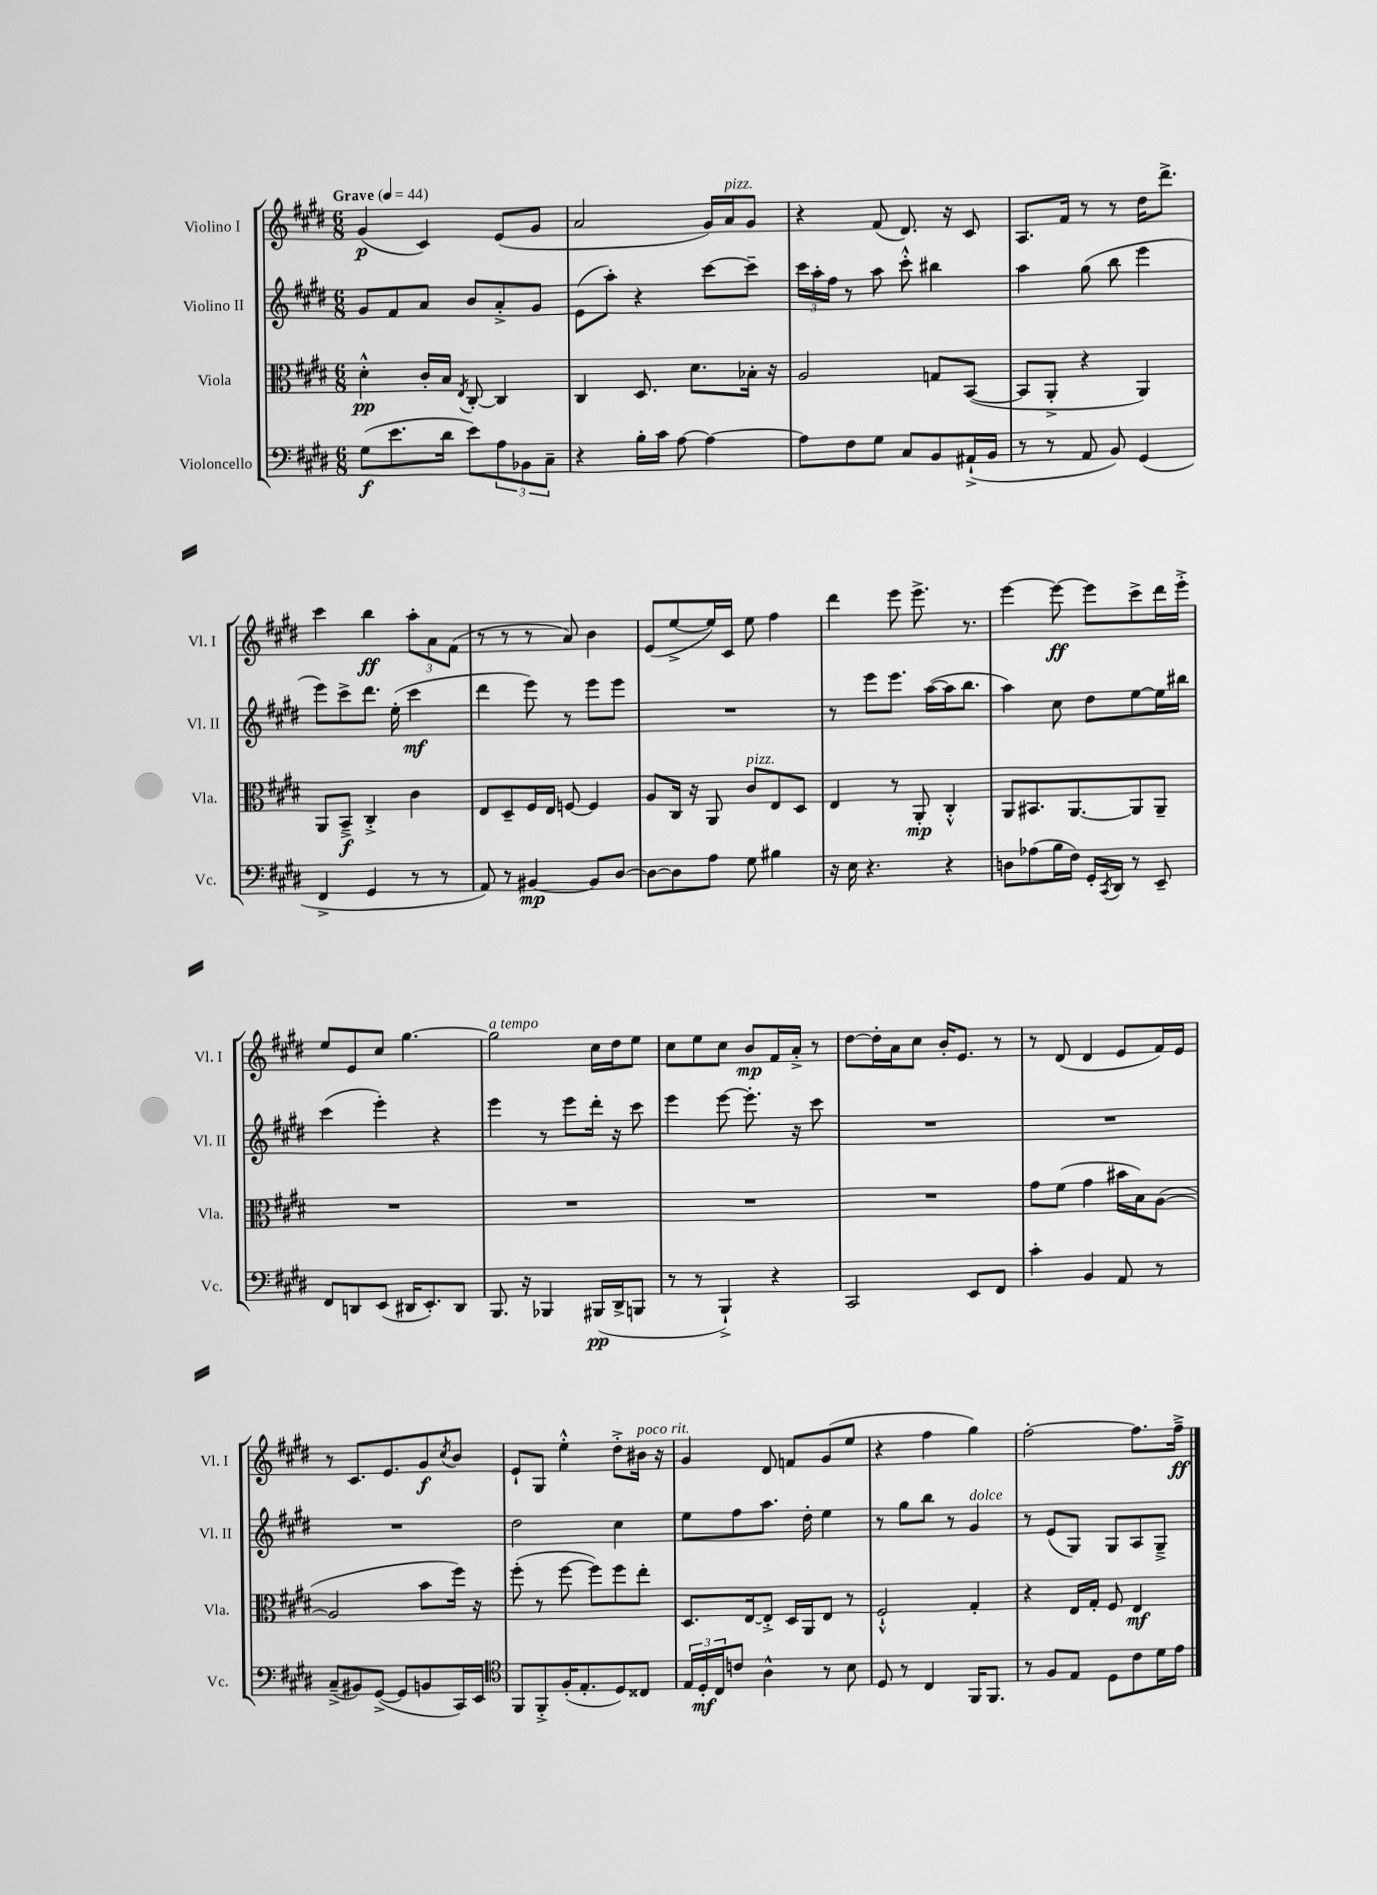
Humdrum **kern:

**kern	**kern	**kern	**kern
*staff4	*staff3	*staff2	*staff1
*clefF4	*clefC3	*clefG2	*clefG2
*k[f#c#g#d#]	*k[f#c#g#d#]	*k[f#c#g#d#]	*k[f#c#g#d#]
*M6/8	*M6/8	*M6/8	*M6/8
*MM44	*MM44	*MM44	*MM44
(8G#	4d#'^^	8g#	(4g#
8.e	.	8f#	.
.	16c#'	8a	4c#)
16d#	16B	.	.
.	8qE	.	.
8e)	[8C#'	8b	.
12A	4C#]	8a'^	(8e
12BB-	.	.	.
.	.	8g#	8g#
12C#~	.	.	.
=	=	=	=
4r	4C#	(8e	2a
.	.	8aa')	.
16B'	8.D#	4r	.
16c#	.	.	.
[8A	.	.	.
.	8.d#	.	.
4A_	.	[8ccc#	16g#)
.	.	.	16a
.	16B-'	8ccc#~]	8g#
.	16r	.	.
=	=	=	=
8A]	2A	24ccc#	4r
.	.	24aa'	.
.	.	24ff#	.
8F#	.	8r	.
8G#	.	8aa	(8f#
8C#	.	8ccc#'^^	8.d#)
8BB	8G	4bb#	.
.	.	.	16r
(16AA#`^	([8BB	.	8c#
16BB	.	.	.
=	=	=	=
8r	8BB]	4aa	8.A
8r	8AA'^	.	.
.	.	.	16f#
8AA	4r	(8gg#	8r
8BB)	.	8bb	8r
(4GG#	4AA)	4eee	16dd#
.	.	.	8.ddd#^
=	=	=	=
4FF#^	8AA	8eee)	4ccc#
.	8BB~^	8ccc#^	.
4GG#	4C#'^	8.ddd#	4bb
.	.	(16ee'	.
8r	4c#	4ccc#	12aa'
.	.	.	12a
8r	.	.	.
.	.	.	(12f#
=	=	=	=
8AA)	8E	4ddd#	8r
8r	8D#~	.	8r
[4BB#	16F#	8eee)	8r
.	16E	.	.
.	[8F	8r	8a)
8BB#]	4F]	8eee	4b
[8D#	.	8eee	.
=	=	=	=
8D#_	8A	2.r	(8e
8D#]	16C#	.	[8ee^
.	16r	.	.
8A	8AA	.	16ee])
.	.	.	16c#
8G#	8c#	.	8ee
4B#	8E	.	4ff#
.	8D#	.	.
=	=	=	=
16r	4E	8r	4ddd#
16E	.	.	.
4.r	.	8eee	.
.	8r	8.eee	8eee
.	8AA'	.	8.eee^
.	.	([16aa	.
4r	4C#'^^	16aa]	.
.	.	8.bb	8.r
=	=	=	=
8D	8AA	4aa)	[4eee
(8A-	8.BB#	.	.
16B	.	8cc#	8eee_
16F#)	[8.AA	.	.
16GG#'	.	8dd#	8eee]
8qCC#	.	.	.
16DD#	.	.	.
8r	8AA]	[8ee	8ccc#^
8EE~	8AA~	16ee]	16ddd#
.	.	16bb#	16eee'^
=	=	=	=
8FF#	2.r	(4ccc#	8ee
8DD	.	.	8e
(8EE	.	4eee')	8cc#
16DD#	.	.	[4.gg#
8.EE')	.	.	.
.	.	4r	.
8DD#	.	.	.
=	=	=	=
8.BBB	2.r	4eee	2gg#]
16r	.	.	.
4BBB-	.	8r	.
.	.	8eee	.
(16BBB#	.	16ddd#'	16cc#
16DD#^	.	16r	16dd#
8BBB	.	8ccc#	8ee
=	=	=	=
8r	2.r	4eee	8cc#
8r	.	.	8ee
4BBB`^)	.	[8eee	8cc#
.	.	8.eee']	8b
4r	.	.	16f#
.	.	16r	16a'^
.	.	8ccc#	8r
=	=	=	=
2CC#	2.r	2.r	[8dd#
.	.	.	16dd#']
.	.	.	16a
.	.	.	8cc#
.	.	.	16b'
.	.	.	8.e
8EE	.	.	.
8FF#	.	.	8r
=	=	=	=
4c#'	8g#	2.r	8r
.	(8f#	.	(8d#
4BB	4g#	.	4d#
8AA	16b#	.	8e
.	16B)	.	.
8r	([8A	.	16f#)
.	.	.	16e
=	=	=	=
(8C#~^	2A]	2.r	8r
8BB#)	.	.	8.c#
([8GG#^	.	.	.
.	.	.	8.e
8GG#]	.	.	.
8BB	8b	.	8g#
.	.	.	8qcc#
16CC#)	16ff#)	.	8b
16EE	16r	.	.
=	=	=	=
*clefC4	*	*	*
8FF#	(8ff#'	2dd#	8e`
8FF#'^	8r	.	8G#
(16F#'	[8ff#	.	4ee'^^
8.E'	.	.	.
.	8ff#])	.	.
8D#)	8ff#	4cc#	8dd#'^
8C##	8ee'	.	16b#
.	.	.	16r
=	=	=	=
24E	8.D#	8ee	4g#
24D#'	.	.	.
24C#	.	.	.
8c	.	8ff#	.
.	[16E	.	.
4A^^	8E'^]	8.aa	8d#
.	16D#	.	8f
.	16AA	16dd#'	.
8r	8E	4ee	(8g#
8B	8r	.	8ee
=	=	=	=
8D#	2F#`^^	8r	4r
8r	.	8gg#	.
4C#	.	8bb	4ff#
.	.	8r	.
16FF#	4G#'	4g#	4gg#)
8.FF#	.	.	.
=	=	=	=
8r	4r	8r	[2ff#'
8F#	.	(8e	.
8E	16E	8G#)	.
.	16G#'	.	.
8D#	8F#	8G#	.
8c#	4E	8A	8.ff#]
16d#	.	8G#~^	.
16e	.	.	16ff#~^
==	==	==	==
*-	*-	*-	*-
